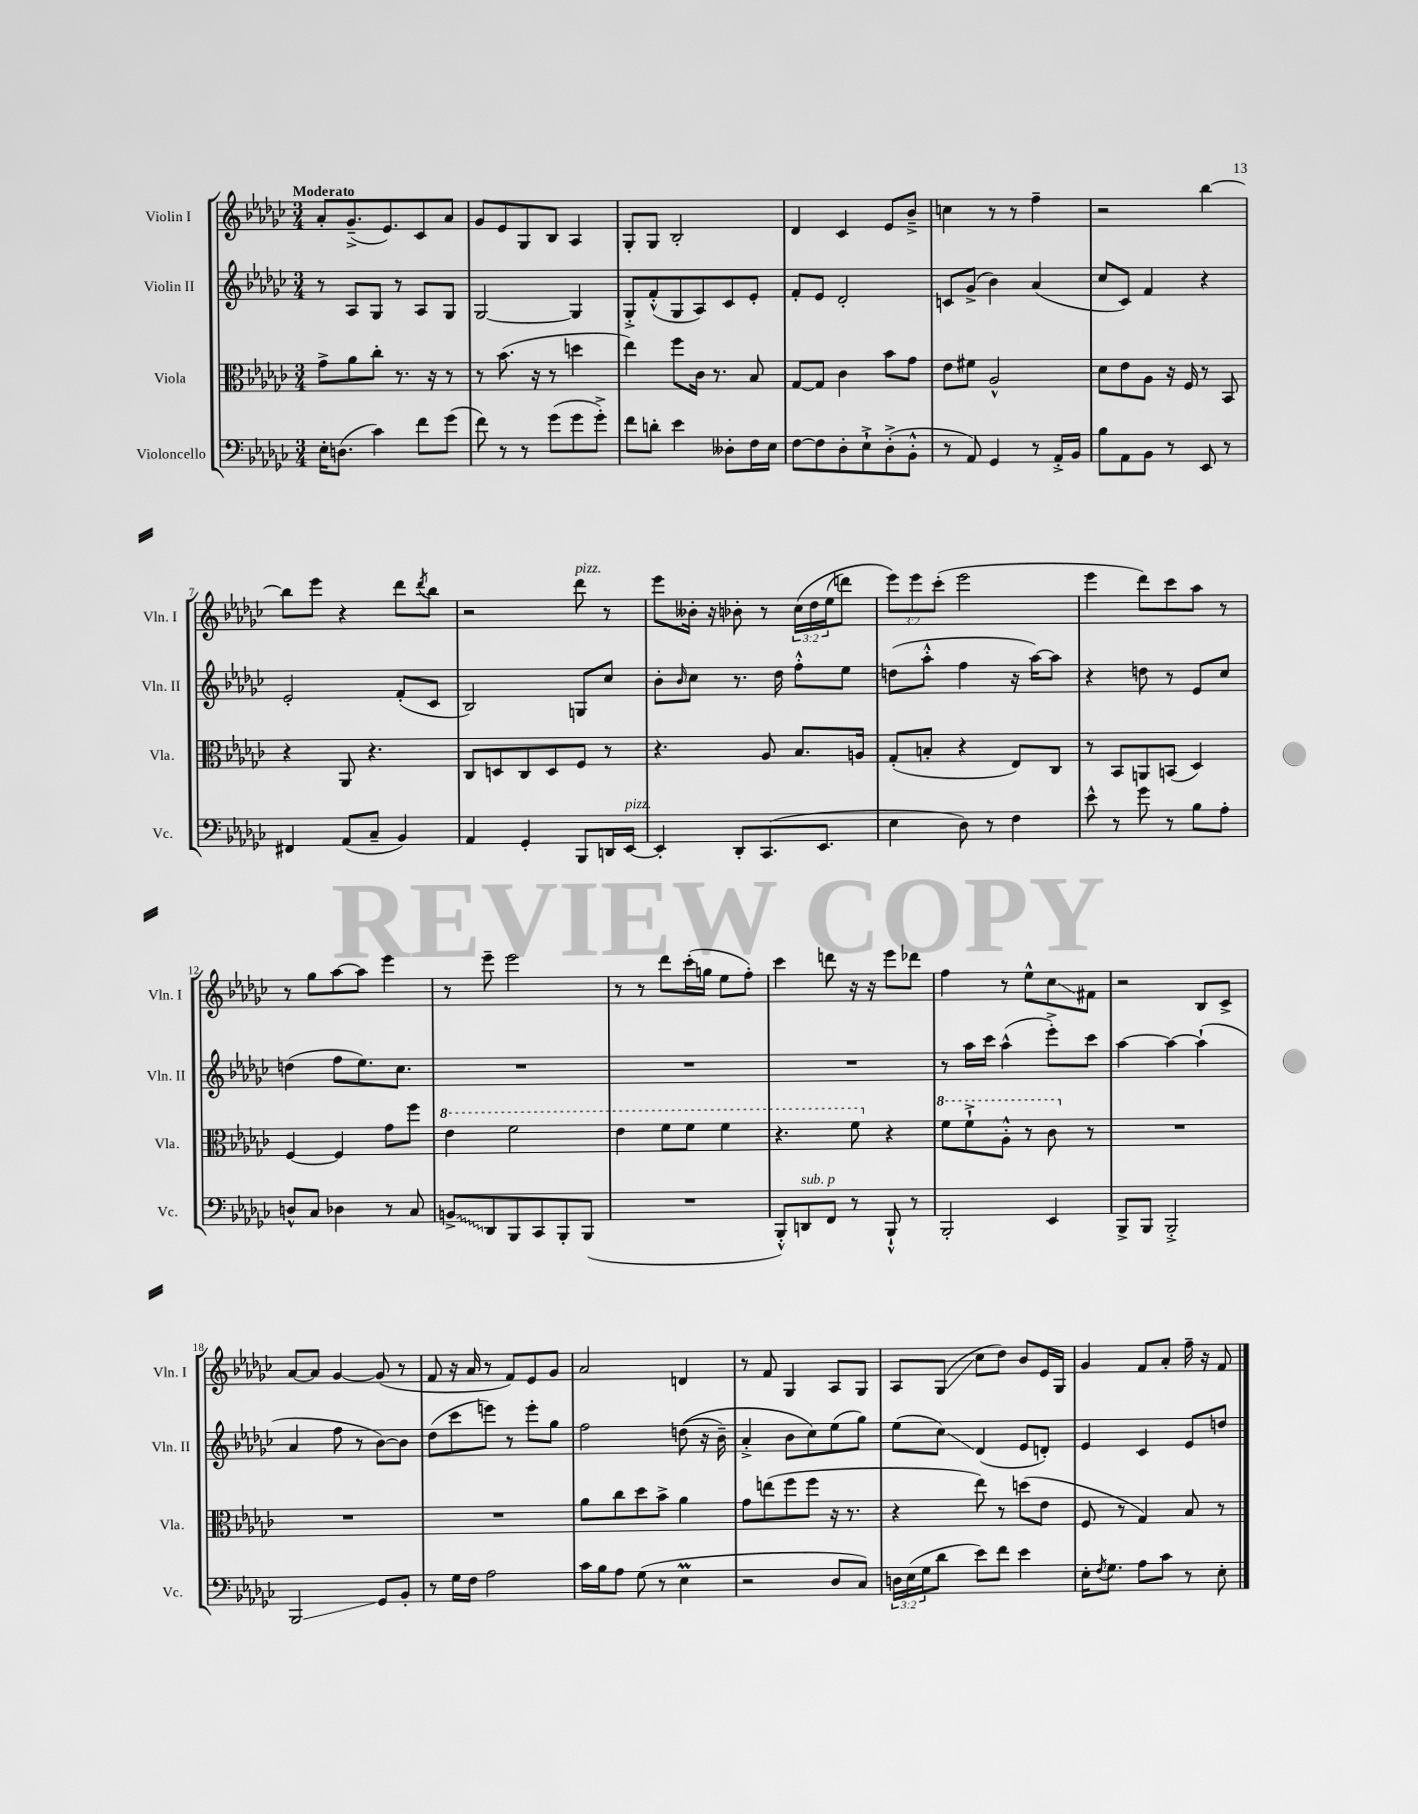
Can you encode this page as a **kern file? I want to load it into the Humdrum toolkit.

**kern	**kern	**kern	**kern
*staff4	*staff3	*staff2	*staff1
*clefF4	*clefC3	*clefG2	*clefG2
*k[b-e-a-d-g-c-]	*k[b-e-a-d-g-c-]	*k[b-e-a-d-g-c-]	*k[b-e-a-d-g-c-]
*M3/4	*M3/4	*M3/4	*M3/4
16E-'	8g-^	8r	8a-'
(8.D	.	.	.
.	8a-	8A-	(8.g-~^
4c-)	8cc-'	8G-	.
.	.	.	8.e-)
.	8.r	8r	.
8f	.	8A-	8c-
.	16r	.	.
(8g-	8r	8G-	8a-
=	=	=	=
8f)	8r	[2G-	8g-
8r	(8.b-	.	8e-
8r	.	.	8G-
.	16r	.	.
(8g-	8r	.	8B-
8g-	4dd	4G-]	4A-
8g-'^)	.	.	.
=	=	=	=
8f	4ee-)	8G-'^	8G-'
8d'	.	(8f'^^	8G-
4e-	8ff	8G-	2B-'
.	16c-	8A-)	.
.	8.r	.	.
8D--'	.	8c-	.
16F	8B-	8e-'	.
16E-	.	.	.
=	=	=	=
[8F	[8G-	8f'	4d-
8F]	8G-]	8e-	.
8D-'	4c-	2d-'	4c-
8E-`^	.	.	.
(8D-'^	8b-	.	8e-
8BB-'^^	8g-	.	8b-~^
=	=	=	=
8r	8e-	8c	4cc
8AA-)	8f#	(8g-^	.
4GG-	2A-^^	4b-)	8r
.	.	.	8r
8r	.	(4a-	4ff~
16AA-'^	.	.	.
16BB-	.	.	.
=	=	=	=
8B-	8d-	8cc-	2r
8AA-	8e-	8c-)	.
8BB-	8A-	4f	.
8r	16r	.	.
.	16F	.	.
8EE-	8r	4r	[4bb-
8r	8BB-	.	.
=	=	=	=
4FF#	4r	2e-'	8bb-]
.	.	.	8eee-
(8AA-	8AA-	.	4r
8C-~	4.r	.	.
4BB-)	.	(8f'	8ddd-
.	.	.	8qddd-
.	.	8c-	8bb-
=	=	=	=
4AA-	8C-	2B-)	2r
.	8D	.	.
4GG-'	8C-	.	.
.	8D	.	.
8BBB-	8F	8G	8ddd-
16DD	8r	8cc-	8r
[16EE-	.	.	.
=	=	=	=
4EE-']	4.r	8b-'	8eee-
.	.	16qqb-	.
.	.	8cc-	16b--'
.	.	.	16r
8DD-'	.	8.r	8b-'
(8.CC-	8A-	.	8r
.	.	16dd-	.
.	8.B-	8ff'^^	&(24cc-
.	.	.	24dd-
8.EE-	.	.	.
.	.	.	(24ee-
.	.	8ee-	8ddd)
.	16A	.	.
=	=	=	=
4E-	(8G-'	(8dd	12eee-&)
.	.	.	12eee-
.	8B'	8aa-'^^	.
.	.	.	(12ccc-'
8D-)	4r	4ff	2eee-
8r	.	.	.
4F	8E-)	16r	.
.	.	[16aa-)	.
.	8C-	8aa-]	.
=	=	=	=
8e-^^	8r	4r	4eee-
8r	8BB-	.	.
8g-	8AA	8dd	8ddd-)
8r	(8BB	8r	8ccc-
8B-	4D-)	8e-	8aa-
8A-'	.	8cc-	8r
=	=	=	=
8D^^	[4F	(4dd	8r
8C-	.	.	8gg-
4D-	4F]	8ff	[8aa-
.	.	8.ee-)	8aa-]
8r	8g-	.	4eee-
.	.	8.cc-	.
8C-	8ff	.	.
=	=	=	=
8BB^	4ee-	2.r	8r
8DD-	.	.	8eee-~
8BBB-	2ff	.	2eee-
8CC-	.	.	.
8BBB-'	.	.	.
(8BBB-	.	.	.
=	=	=	=
2.r	4ee-	2.r	8r
.	.	.	8r
.	8ff	.	8ddd-
.	8ff	.	(16ccc-'
.	.	.	16gg
.	4ff	.	8ee-
.	.	.	8ff')
=	=	=	=
8BBB-'^^)	4.r	2.r	4ccc-
8DD	.	.	.
8FF	.	.	8ddd
8r	8ff	.	16r
.	.	.	16r
8BBB-`^^	4r	.	8eee-
8r	.	.	8ddd-
=	=	=	=
2BBB-'	8ff	8r	4ff
.	8ff`^	16aa-	.
.	.	16ccc-	.
.	8a-'^^	(4aa-^^	8r
.	8r	.	8ee-^^
4EE-	8cc-	8eee-'^)	8cc-
.	8r	8ccc-	8f#
=	=	=	=
8BBB-^	2.r	[4aa-	2r
8BBB-	.	.	.
2BBB-'^	.	4aa-_	.
.	.	(4aa-`]	8B-
.	.	.	8c-^
=	=	=	=
2BBB-	2.r	4a-	[8a-
.	.	.	8a-]
.	.	8ff	[4g-
.	.	8r	.
8GG-	.	[8b-)	(8g-]
8BB-'	.	8b-]	8r
=	=	=	=
8r	2.r	(8dd-	8f
16G-	.	8ccc-	16r
16F	.	.	16a-
2A-	.	8eee)	8r
.	.	8r	8f)
.	.	8eee'	8e-
.	.	8gg-	8g-
=	=	=	=
16c-	8a-	2ff	2a-
16B-	.	.	.
8A-	8cc-	.	.
(8G-	8dd-	.	.
8r	8b-^	.	.
4E-	4a-	&((8dd	4d
.	.	16r	.
.	.	16b-~)	.
=	=	=	=
2r	8g-	4a-'^	8r
.	(8ee	.	8f
.	8ff	8b-	4G-
.	8ff	8cc-&)	.
8D-	16r	(8ee-	8A-
.	8.r	.	.
8C-)	.	8gg-)	8G-
=	=	=	=
24D	4r	(8ee-	8A-
(24E-	.	.	.
24G-	.	.	.
8d-	.	8cc-)	(8G-
8e-)	8ee-)	(4d-	8cc-
8f	8r	.	8dd-)
4e-	(8dd	8e-	8b-
.	8e-	8d')	16e-
.	.	.	16G-
=	=	=	=
16E-'	8F	4e-	4g-
8qF	.	.	.
8.G-	.	.	.
.	8r	.	.
8A-	4G-)	4c-	8f
8c-	.	.	8a-'
8r	8B-	8e-	16ff~
.	.	.	16r
8E-'	8r	8dd	8f
==	==	==	==
*-	*-	*-	*-
